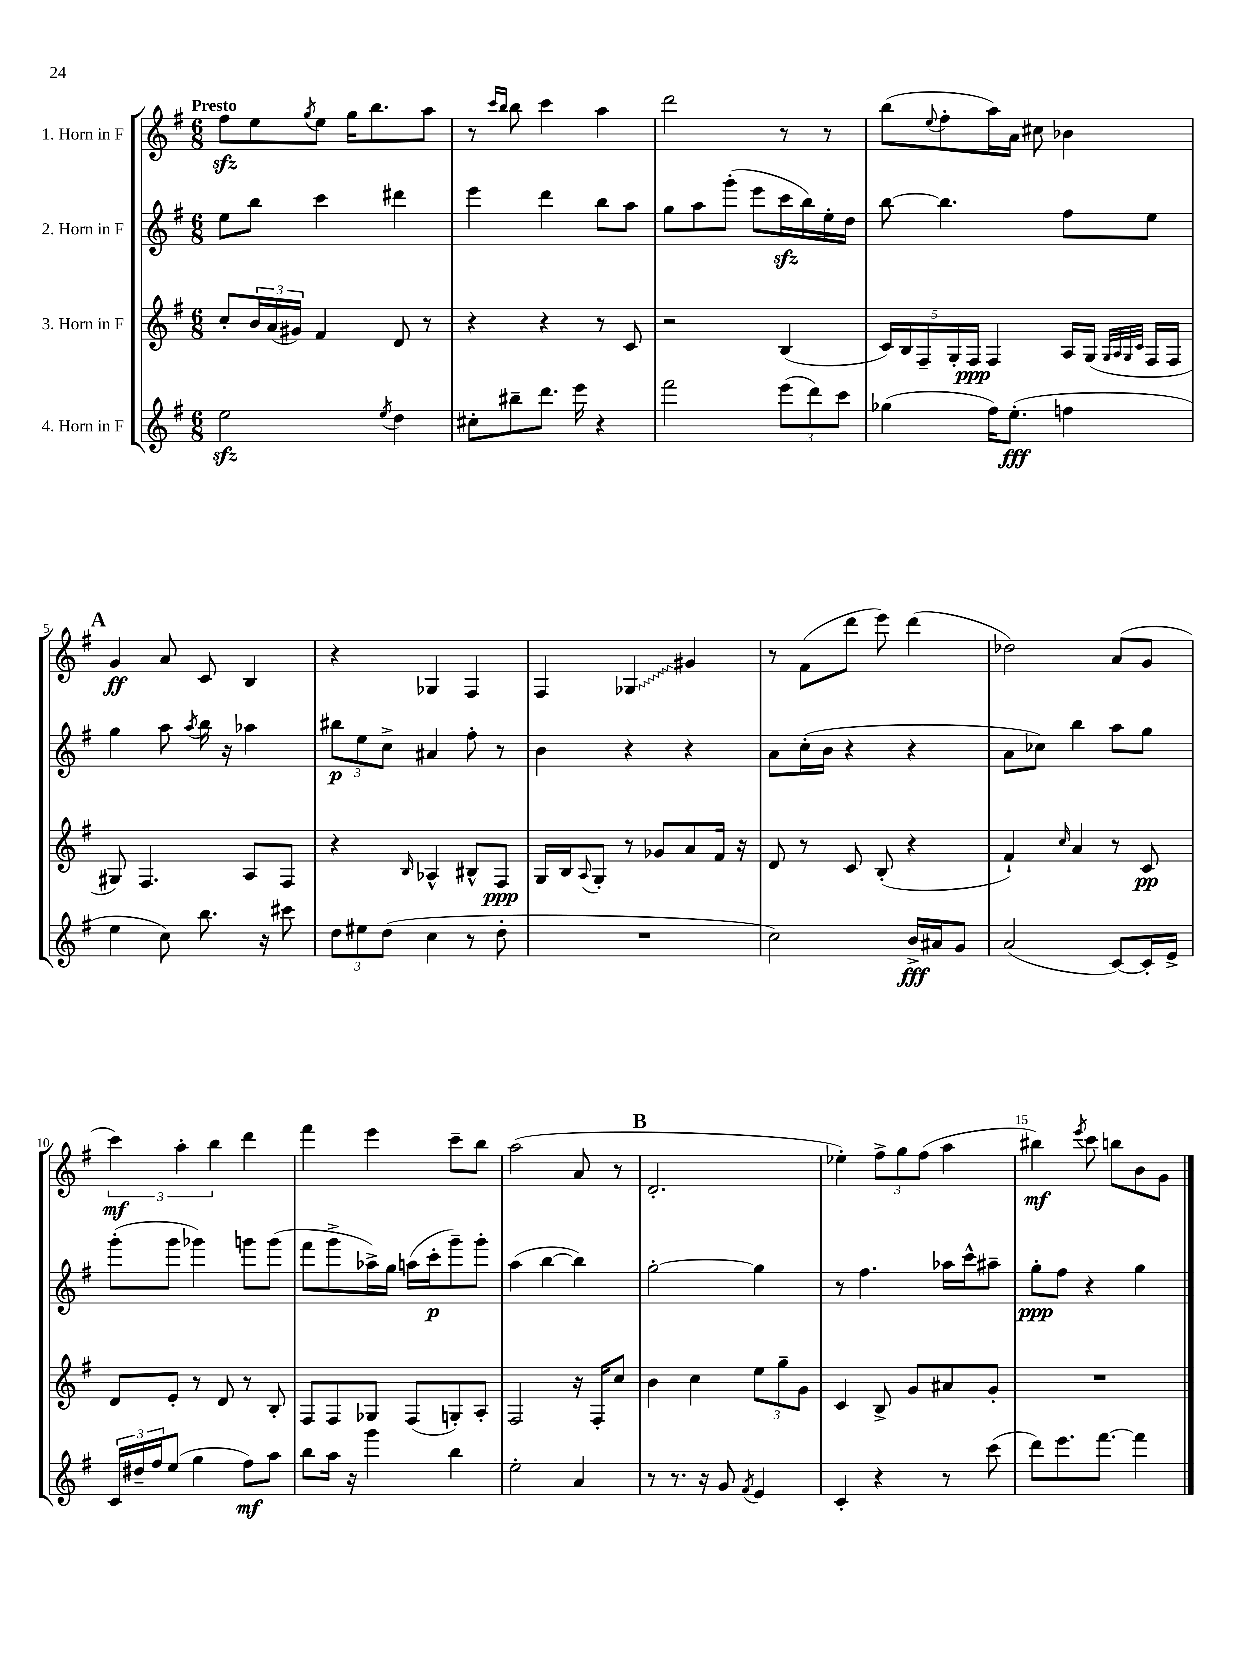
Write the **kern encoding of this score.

**kern	**kern	**kern	**kern
*staff4	*staff3	*staff2	*staff1
*clefG2	*clefG2	*clefG2	*clefG2
*k[f#]	*k[f#]	*k[f#]	*k[f#]
*M6/8	*M6/8	*M6/8	*M6/8
2ee	8cc'	8ee	8ff#
.	24b	8bb	8ee
.	(24a	.	.
.	24g#)	.	.
.	.	.	8qgg
.	4f#	4ccc	8ee
.	.	.	16gg
.	.	.	8.bb
8qee	.	.	.
4dd	8d	4ddd#	.
.	8r	.	8aa
=	=	=	=
8cc#'	4r	4eee	8r
.	.	.	16qqccc
.	.	.	16qqbb
8bb#~	.	.	8bb
8.ddd	4r	4ddd	4ccc
16eee	.	.	.
4r	8r	8bb	4aa
.	8c	8aa	.
=	=	=	=
2fff#	2r	8gg	2ddd
.	.	8aa	.
.	.	(8ggg'	.
.	.	8eee	.
(12eee	(4B	16ccc	8r
.	.	16bb)	.
12ddd)	.	.	.
.	.	16ee'	8r
12ccc	.	.	.
.	.	16dd	.
=	=	=	=
(4gg-	20c)	[8bb	(8bb
.	20B	.	.
.	20F#~	.	.
.	.	.	8qqee
.	.	4.bb]	8ff#'
.	20G'	.	.
.	20F#	.	.
16ff#)	4F#	.	16aa)
(8.ee'	.	.	16a
.	.	.	8cc#
4ff	16A	8ff#	4b-
.	(16G	.	.
.	32qqG	.	.
.	32qqA	.	.
.	32qqG	.	.
.	32qqc	.	.
.	16F#	8ee	.
.	16F#	.	.
=	=	=	=
4ee	8G#)	4gg	4g
.	4.F#	.	.
8cc)	.	8aa	8a
.	.	8qaa	.
8.bb	.	16bb	8c
.	.	16r	.
.	8A	4aa-	4B
16r	.	.	.
8ccc#	8F#	.	.
=	=	=	=
12dd	4r	12bb#	4r
12ee#	.	12ee	.
(12dd	.	12cc^	.
.	16qqB	.	.
4cc	4A-^^	4a#	4G-
8r	8B#^^	8ff#'	4F#
8dd'	8F#	8r	.
=	=	=	=
2.r	16G	4b	4F#
.	16B	.	.
.	8qqA	.	.
.	8G'	.	.
.	8r	4r	4G-
.	8g-	.	.
.	8a	4r	4g#
.	16f#	.	.
.	16r	.	.
=	=	=	=
2cc)	8d	8a	8r
.	8r	(16cc'	(8f#
.	.	16b	.
.	8c	4r	8ddd
.	(8B'	.	8eee)
16b^	4r	4r	(4ddd
16a#	.	.	.
8g	.	.	.
=	=	=	=
(2a	4f#`)	8a	2dd-)
.	.	8cc-)	.
.	16qqcc	.	.
.	4a	4bb	.
[8c)	8r	8aa	(8a
16c']	8c	8gg	8g
16e^	.	.	.
=	=	=	=
24c	8d	(8ggg'	6ccc)
24dd#~	.	.	.
24ff#	.	.	.
(8ee	8e'	8ggg	.
.	.	.	6aa'
4gg	8r	4ggg-)	.
.	.	.	6bb
.	8d	.	.
8ff#)	8r	8ggg	4ddd
8aa	8B'	(8ggg	.
=	=	=	=
8bb	8F#	8fff#	4fff#
16aa	8F#	8ggg^	.
16r	.	.	.
4ggg	8G-	16aa-^)	4eee
.	.	16gg	.
.	(8F#	(16aa	.
.	.	16ccc'	.
4bb	8G')	8ggg~)	8ccc~
.	8A'	8ggg'	8bb
=	=	=	=
2ee'	2F#	(4aa	(2aa
.	.	[4bb	.
4a	16r	4bb])	8a
.	16F#'	.	.
.	8cc	.	8r
=	=	=	=
8r	4b	[2gg'	2.d'
8.r	.	.	.
.	4cc	.	.
16r	.	.	.
8g	.	.	.
8qf#	.	.	.
4e	12ee	4gg]	.
.	12gg~	.	.
.	12g	.	.
=	=	=	=
4c'	4c	8r	4ee-')
.	.	4.ff#	.
4r	8B^	.	12ff#^
.	.	.	12gg
.	8g	.	.
.	.	.	(12ff#
8r	8a#	16aa-	4aa
.	.	16ccc^^	.
(8ccc	8g'	8aa#~	.
=	=	=	=
8ddd)	2.r	8gg'	4bb#)
8.eee	.	8ff#	.
.	.	.	8qeee
.	.	4r	8ccc
[8.fff#	.	.	.
.	.	.	8bb
4fff#]	.	4gg	8b
.	.	.	8g
==	==	==	==
*-	*-	*-	*-
